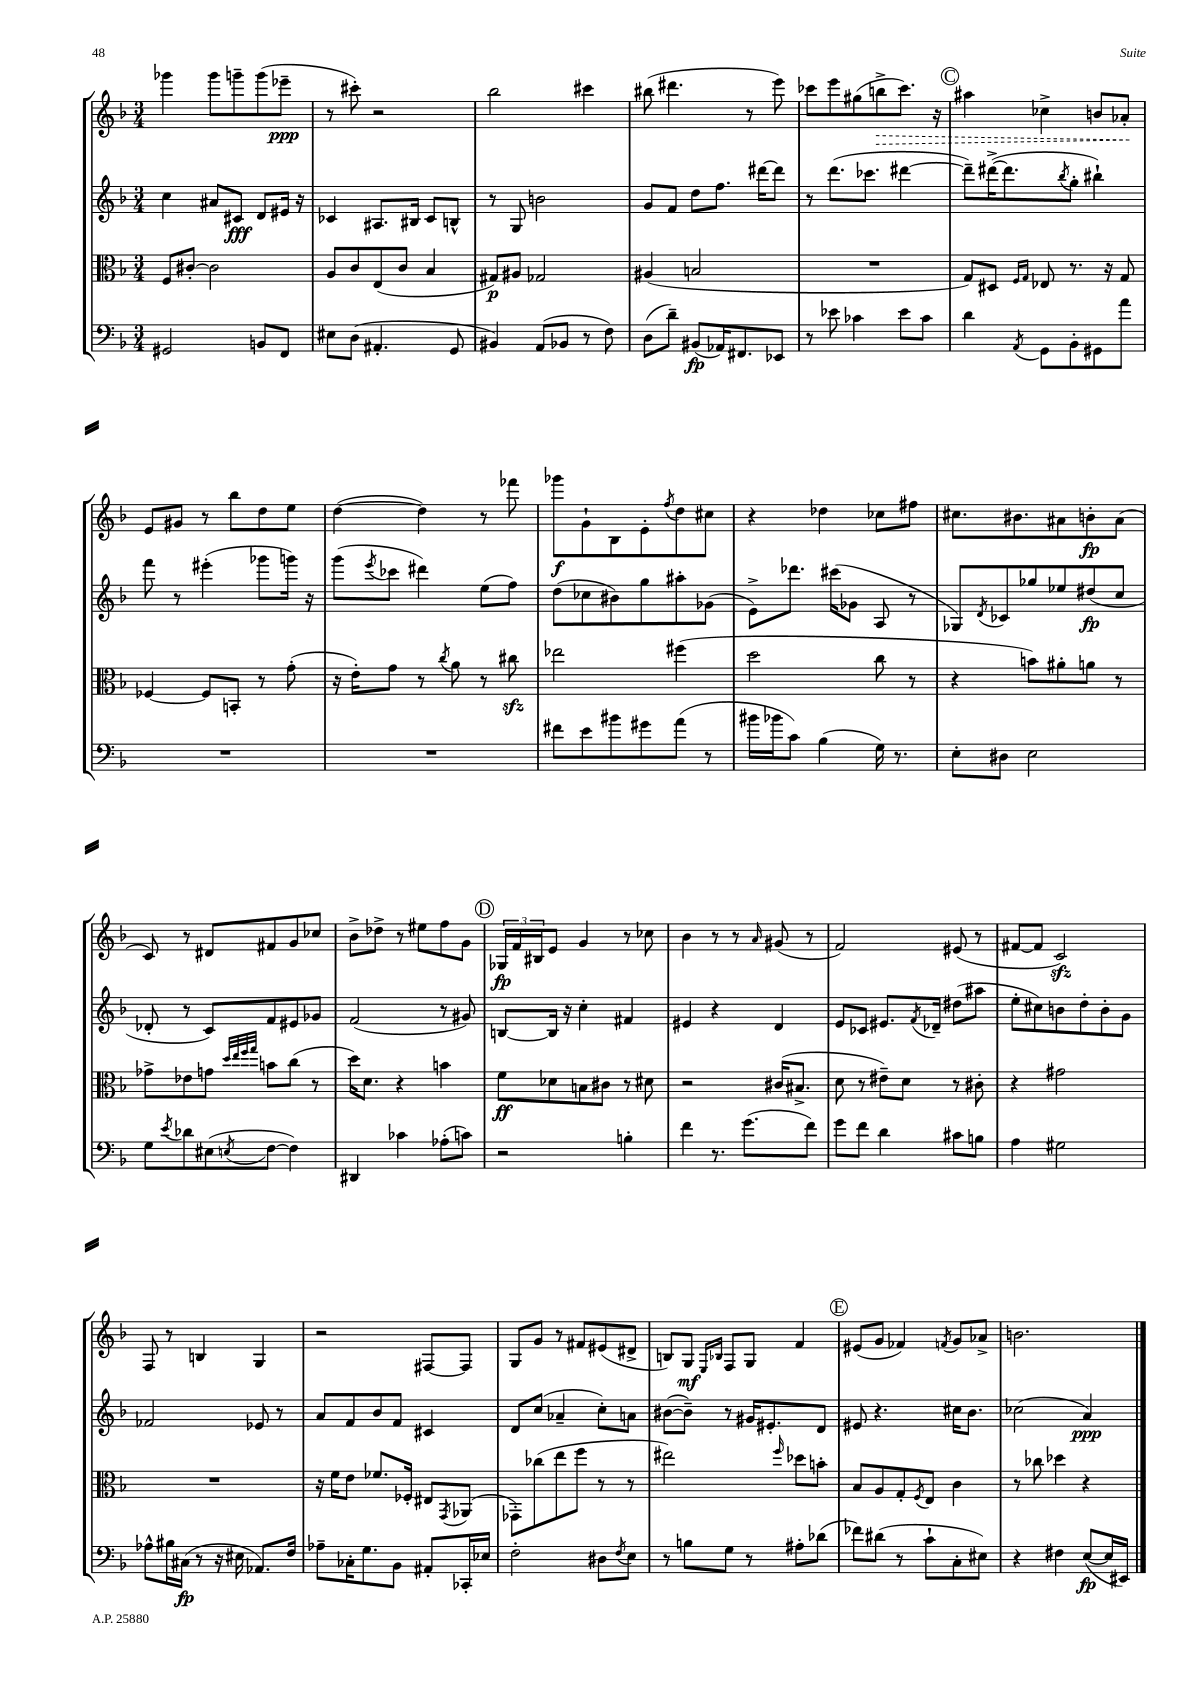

**kern	**dynam	**kern	**dynam	**kern	**dynam	**kern	**dynam
*part4	*part4	*part3	*part3	*part2	*part2	*part1	*part1
*staff4	*staff4	*staff3	*staff3	*staff2	*staff2	*staff1	*staff1
*clefF4	*	*clefC3	*	*clefG2	*	*clefG2	*
*k[b-]	*	*k[b-]	*	*k[b-]	*	*k[b-]	*
*M3/4	*	*M3/4	*	*M3/4	*	*M3/4	*
=16	=16	=16	=16	=16	=16	=16	=16
2GG#X/	.	8F/L	.	4cc\	.	4ggg-X\	.
.	.	[8c#X'/J	.	.	.	.	.
.	.	2c#\]	.	8a#X/L	.	8ggg-\L	.
.	.	.	.	8c#X/J	fff	8gggn~\	.
8BBn/L	.	.	.	8d/L	.	(8ggg\	.
8FF/J	.	.	.	16e#X/Jk	.	8eee-X~\J	ppp
.	.	.	.	16r	.	.	.
=17	=17	=17	=17	=17	=17	=17	=17
8E#X\L	.	8A/L	.	4c-X/	.	8r	.
(8D\J	.	8c/	.	.	.	8ccc#X'\)	.
4.AA#X'/	.	(8E/	.	8.A#X/L	.	2r	.
.	.	8c/J	.	.	.	.	.
.	.	.	.	16B#X/Jk	.	.	.
.	.	4B-/	.	8c-/L	.	.	.
8GG/	.	.	.	8Bn^^/J	.	.	.
=18	=18	=18	=18	=18	=18	=18	=18
4BB#X/)	.	8G#X/L)	p	8r	.	2bb-\	.
.	.	8A#X/J	.	8G/	.	.	.
(8AA/L	.	2G-X/	.	2bn\	.	.	.
8BB-X/J	.	.	.	.	.	.	.
8r	.	.	.	.	.	4ccc#X\	.
8F\)	.	.	.	.	.	.	.
=19	=19	=19	=19	=19	=19	=19	=19
(8D\L	.	(4A#X/	.	8g/L	.	(8bb#X\	.
8d~\J)	.	.	.	8f/J	.	4.ddd#X\	.
(8BB#X/L	fp	2Bn/	.	8dd\L	.	.	.
16AA-X/K)	.	.	.	8.ff\J	.	.	.
8.FF#X/	.	.	.	.	.	.	.
.	.	.	.	.	.	8r	.
.	.	.	.	[16ddd#X\KL	.	.	.
8EE-X/J	.	.	.	8ddd#\J]	.	8eee\)	.
=20	=20	=20	=20	=20	=20	=20	=20
8r	.	2.r	.	8r	.	8ccc-X\L	.
8e-X\	.	.	.	(8.ddd\L	.	8eee\	.
4c-X\	.	.	.	.	.	(8gg#X\	.
.	.	.	.	8.ccc-X\J	.	.	.
!	!	!	!	!	!	!	!LO:HP:b
.	.	.	.	.	.	8bbn^\	>
8e-\L	.	.	.	[4ddd#X\	.	8.ccc-\J)	.
8c-\J	.	.	.	.	.	.	.
.	.	.	.	.	.	16r	.
!!LO:REH:place=s1:t=C
=21	=21	=21	=21	=21	=21	=21	=21
4d\	.	8G/L)	.	8ddd#~\L])	.	4aa#X\	.
.	.	8D#X/J	.	([16ddd#X^\K	.	.	.
.	.	.	.	8.ddd#\]	.	.	.
.	.	16qqF/LL	.	.	.	.	.
8qAA/	.	16qqG/JJ	.	.	.	.	.
8GG\L	.	8E-X/	.	.	.	4cc-X^\	.
.	.	.	.	8qbb-/	.	.	.
8BB-'\	.	8.r	.	8gg'\J	.	.	.
8GG#X\	.	.	.	4bb#X`\)	.	8bn/L	.
.	.	16r	.	.	.	.	.
8a\J	.	8G/	.	.	.	8a-X'/J	.
.	.	.	.	.	.	.	]
!!LO:LB:g=z
=22	=22	=22	=22	=22	=22	=22	=22
2.r	.	[4F-X/	.	8fff\	.	8e/L	.
.	.	.	.	8r	.	8g#X/J	.
.	.	8F-/L]	.	(4eee#X'\	.	8r	.
.	.	8BBn'/J	.	.	.	8bb-\L	.
.	.	8r	.	8ggg-X\L	.	8dd\	.
.	.	(8g'\	.	16gggn\Jk)	.	8ee\J	.
.	.	.	.	16r	.	.	.
=23	=23	=23	=23	=23	=23	=23	=23
2.r	.	16r	.	(8ggg\L	.	([4dd\	.
.	.	16e'\KL)	.	.	.	.	.
.	.	.	.	8qeee/	.	.	.
.	.	8g\J	.	8ccc-X\J	.	.	.
.	.	8r	.	4ddd#X\)	.	4dd\])	.
.	.	8qcc/	.	.	.	.	.
.	.	8a\	.	.	.	.	.
.	.	8r	.	(8ee\L	.	8r	.
.	.	8cc#Xzz\	.	8ff\J)	.	8fff-X\	.
=24	=24	=24	=24	=24	=24	=24	=24
8f#X\L	.	2ee-X\	.	(8dd\L	.	8ggg-X\L	f
8e\	.	.	.	8cc-X\	.	8g`\	.
8b#X\	.	.	.	8b#X\)	.	8B-\	.
8g#X\	.	.	.	8gg\	.	8e'\	.
.	.	.	.	.	.	8qff/	.
(8a\J	.	(4ff#X\	.	8aa#X'\	.	8dd\	.
8r	.	.	.	(8g-X\J	.	8cc#X\J	.
=25	=25	=25	=25	=25	=25	=25	=25
16b#X\LL	.	2dd\	.	8e^\L)	.	4r	.
16b-X\J	.	.	.	.	.	.	.
8c\J)	.	.	.	8.ddd-X\J	.	.	.
(4B-\	.	.	.	.	.	4dd-X\	.
.	.	.	.	(16ccc#X\KL	.	.	.
.	.	.	.	8g-X\J	.	.	.
16G\)	.	8cc\	.	8A/	.	8cc-X\L	.
8.r	.	.	.	.	.	.	.
.	.	8r	.	8r	.	8ff#X\J	.
=26	=26	=26	=26	=26	=26	=26	=26
8E'\L	.	4r	.	8G-X/L)	.	8.cc#X\L	.
.	.	.	.	8qd/	.	.	.
8D#X\J	.	.	.	8c-X/	.	.	.
.	.	.	.	.	.	8.b#X\	.
2E\	.	8bn\L)	.	8gg-X/	.	.	.
.	.	8a#X'\	.	8ee-X/	.	8a#X\	.
.	.	8an\J	.	(8dd#X/	fp	8bn'\	fp
.	.	8r	.	8cc/J	.	(8a#\J	.
!!LO:LB:g=z
=27	=27	=27	=27	=27	=27	=27	=27
8G\L	.	8g-X^\L	.	8d-X'/	.	8c/)	.
8qe/	.	.	.	.	.	.	.
8d-X\	.	8e-X\	.	8r	.	8r	.
(8E#X\	.	8gn\J	.	8c/L)	.	8d#X/L	.
.	.	32qqdd/LLL	.	.	.	.	.
.	.	32qqee/	.	.	.	.	.
.	.	32qqff/	.	.	.	.	.
8qEn/	.	32qqgg/JJJ	.	.	.	.	.
[8F\J	.	8bn\L	.	8f/	.	8f#X/	.
4F\])	.	(8cc\J	.	8e#X/	.	8g/	.
.	.	8r	.	8g-X/J	.	8cc-X/J	.
=28	=28	=28	=28	=28	=28	=28	=28
4DD#X/	.	16dd\KL)	.	(2f/	.	8b-^\L	.
.	.	8.d\J	.	.	.	.	.
.	.	.	.	.	.	8dd-X^\J	.
4c-X\	.	4r	.	.	.	8r	.
.	.	.	.	.	.	8ee#X\L	.
(8A-X'\L	.	4bn\	.	8r	.	8ff\	.
8cn\J)	.	.	.	8g#X/)	.	8g\J	.
!!LO:REH:place=s1:t=D
=29	=29	=29	=29	=29	=29	=29	=29
2r	.	8f\L	ff	[8Bn/L	.	24G-X/LL	fp
.	.	.	.	.	.	24f/	.
.	.	.	.	.	.	24B#X/J	.
.	.	8d-X\	.	16B/Jk]	.	8e/J	.
.	.	.	.	16r	.	.	.
.	.	8Bn\	.	4cc'\	.	4g/	.
.	.	8c#X\J	.	.	.	.	.
4Bn'\	.	8r	.	4f#X/	.	8r	.
.	.	8d#X\	.	.	.	8cc-X\	.
=30	=30	=30	=30	=30	=30	=30	=30
4f\	.	2r	.	4e#X/	.	4b-\	.
8.r	.	.	.	4r	.	8r	.
.	.	.	.	.	.	8r	.
(8.g\L	.	.	.	.	.	.	.
.	.	.	.	.	.	16qqa/	.
.	.	(16c#X/KL	.	4d/	.	(8g#X/	.
.	.	8.B#X^/J	.	.	.	.	.
8f\J)	.	.	.	.	.	8r	.
=31	=31	=31	=31	=31	=31	=31	=31
8g\L	.	8d\	.	8e/L	.	2f/)	.
8f\J	.	8r	.	8c-X/J	.	.	.
4d\	.	8e#X~\L)	.	8.e#X/L	.	.	.
.	.	8d\J	.	.	.	.	.
.	.	.	.	8qf/	.	.	.
.	.	.	.	16d-X~/Jk	.	.	.
8c#X\L	.	8r	.	(8dd#X\L	.	(8e#X/	.
8Bn\J	.	8c#X'\	.	8aa#X\J	.	8r	.
=32	=32	=32	=32	=32	=32	=32	=32
4A\	.	4r	.	8ee'\L	.	[8f#X/L	.
.	.	.	.	8cc#X\)	.	8f#/J]	.
2G#X\	.	2g#X\	.	8bn\	.	2czz/)	.
.	.	.	.	8dd'\	.	.	.
.	.	.	.	8b'\	.	.	.
.	.	.	.	8g\J	.	.	.
!!LO:LB:g=z
=33	=33	=33	=33	=33	=33	=33	=33
8A-X^^\L	.	2.r	.	2f-X/	.	8F/	.
16B#X\L	.	.	.	.	.	8r	.
(16C#X\JJ	fp	.	.	.	.	.	.
8r	.	.	.	.	.	4Bn/	.
16r	.	.	.	.	.	.	.
16E#X\	.	.	.	.	.	.	.
8.AA-X/L)	.	.	.	8e-X/	.	4G/	.
.	.	.	.	8r	.	.	.
16F/Jk	.	.	.	.	.	.	.
=34	=34	=34	=34	=34	=34	=34	=34
8A-X~\L	.	16r	.	8a/L	.	2r	.
.	.	16f\KL	.	.	.	.	.
16C-X'\K	.	8e\J	.	8f/	.	.	.
8.G\	.	.	.	.	.	.	.
.	.	8.f-X/L	.	8b-/	.	.	.
8BB-\J	.	.	.	8f/J	.	.	.
.	.	16F-X'/Jk	.	.	.	.	.
8AA#X'/L	.	8E#X/L	.	4c#X/	.	[8F#X/L	.
.	.	8qGG/	.	.	.	.	.
16CC-X'/L	.	(8AA-X/J	.	.	.	8F#/J]	.
16E-X/JJ	.	.	.	.	.	.	.
=35	=35	=35	=35	=35	=35	=35	=35
2F'\	.	8GG-X'\L)	.	8d/L	.	8G/L	.
.	.	(8cc-X\	.	(8cc/J	.	8g/J	.
.	.	8ee\	.	4a-X~/	.	8r	.
.	.	8ff\J	.	.	.	8f#X/L	.
8D#X\L	.	8r	.	8cc'\L)	.	(8e#X/	.
8qF/	.	.	.	.	.	.	.
8E\J	.	8r	.	8an\J	.	8d#X^/J	.
=36	=36	=36	=36	=36	=36	=36	=36
8r	.	2ee#X\)	.	([8b#X\L	.	8Bn/L)	.
8Bn\L	.	.	.	8b#~\J])	.	8G/J	mf
.	.	.	.	.	.	16qqE/LL	.
.	.	.	.	.	.	16qqB-X/JJ	.
8G\J	.	.	.	8r	.	8F/L	.
8r	.	.	.	16g#X/KL	.	8G/J	.
.	.	.	.	8.e#X'/	.	.	.
.	.	16qqff/	.	.	.	.	.
8A#X'\L	.	8dd-X\L	.	.	.	4f/	.
(8d-X\J	.	8bn'\J	.	8d/J	.	.	.
!!LO:REH:place=s1:t=E
=37	=37	=37	=37	=37	=37	=37	=37
8f-X\L)	.	8B-/L	.	8e#X/	.	(8e#X/L	.
(8d#X\J	.	8A/	.	4.r	.	8g/J	.
8r	.	8G'/	.	.	.	4f-X/)	.
.	.	8qF/	.	.	.	.	.
8c`\L	.	8E/J	.	.	.	.	.
.	.	.	.	.	.	8qfn/	.
8C'\	.	4c\	.	16cc#X\KL	.	8g/L	.
.	.	.	.	8.b-\J	.	.	.
8E#X\J)	.	.	.	.	.	8a-X^/J	.
=38	=38	=38	=38	=38	=38	=38	=38
4r	.	8r	.	(2cc-X\	.	2.bn\	.
.	.	8cc-X\	.	.	.	.	.
4F#X\	.	4dd-X\	.	.	.	.	.
([8E/L	fp	4r	.	4a/)	ppp	.	.
16E/L]	.	.	.	.	.	.	.
16EE#X/JJ)	.	.	.	.	.	.	.
==	==	==	==	==	==	==	==
*-	*-	*-	*-	*-	*-	*-	*-
